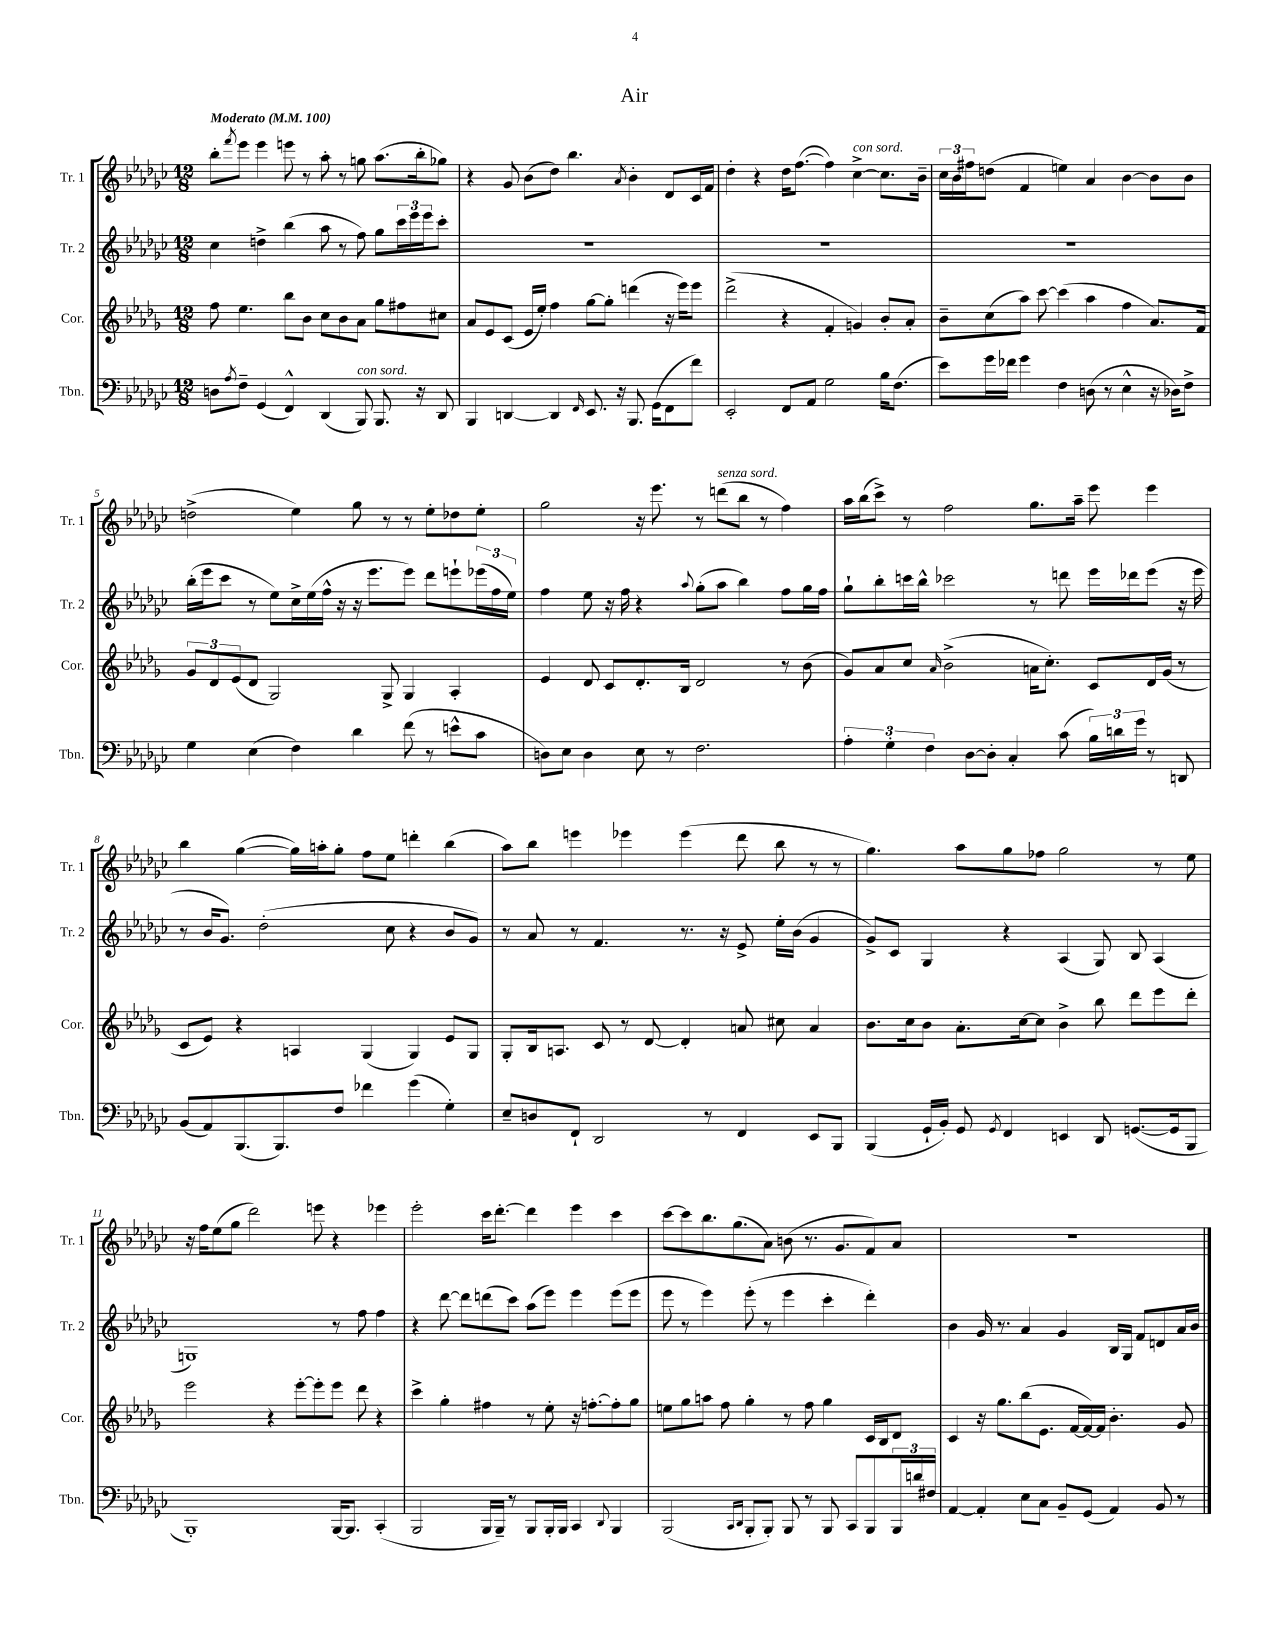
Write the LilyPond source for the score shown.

\header { title = "Air" }
<<
\new StaffGroup <<
\new Staff = "s0" \with { instrumentName = "Tr. 1" shortInstrumentName = "Tr. 1" } {
    \clef treble \key ges \major \numericTimeSignature \time 12/8 \tempo "Moderato" 4 = 100
    bes''8-. \acciaccatura { f'''8 } ees'''8 ees'''4 e'''8 r8 aes''8-. r8 g''8 aes''8.( bes''16-. ges''8) |
    r4 ges'8 bes'8( des''8) bes''4. \acciaccatura { aes'8 } bes'4-. des'8 ces'16 f'16 |
    des''4-. r4 des''16 f''8.~( f''4) ces''4~->^\markup { \italic "con sord." } ces''8. bes'16-- |
    \tuplet 3/2 { ces''16 bes'16 fis''16 } d''8( f'4 e''4) aes'4 bes'4~ bes'8 bes'8 |
    d''2->( ees''4) ges''8 r8 r8 ees''8-. des''8 ees''8-. |
    ges''2 r16 ees'''8. r8 d'''8^\markup { \italic "senza sord." }( bes''8 r8 f''4) |
    aes''16 bes''16( ces'''8->) r8 f''2 ges''8. aes''16-- ees'''8 ees'''4 |
    bes''4 ges''4~( ges''16) a''16-. ges''8-. f''8 ees''8 d'''4-. bes''4( |
    aes''8) bes''8 e'''4 ees'''4 ees'''4( des'''8 bes''8 r8 r8 |
    ges''4.) aes''8 ges''8 fes''8 ges''2 r8 ees''8 |
    r16 f''16 ees''8( ges''8 des'''2) e'''8 r4 ees'''4 |
    ees'''2-. ces'''16 des'''8.~-. des'''4 ees'''4 ces'''4 |
    ces'''8~ ces'''8 bes''8. ges''8.( aes'8) b'8( r8. ges'8. f'8) aes'8 |
    R1. \bar "|." |
}
\new Staff = "s1" \with { instrumentName = "Tr. 2" shortInstrumentName = "Tr. 2" } {
    \clef treble \key ges \major \numericTimeSignature \time 12/8
    ces''4 d''4-> bes''4( aes''8 r8 f''8) ges''8 \tuplet 3/2 { ces'''16 ees'''16 ees'''16 } ces'''8-. |
    R1. |
    R1. |
    R1. |
    bes''16-.( ees'''16 ces'''8 r8 ees''8) ces''16-> ees''16( f''16-^ r16 r16 ees'''8. ees'''8) des'''8 e'''8-! \tuplet 3/2 { ees'''16( f''16 ees''16) } |
    f''4 ees''8 r16 f''16 r4 \appoggiatura { aes''8 } ges''8-.( aes''8 bes''4) f''8 ges''16 f''16 |
    ges''8-! bes''8-. c'''16 bes''16-^ ces'''2 r8 d'''8 ees'''16 des'''16 ees'''8( r16 ees'''16 |
    r8 bes'16 ges'8.) des''2-.( ces''8 r4 bes'8 ges'8) |
    r8 aes'8 r8 f'4. r8. r16 ees'8-> ees''16-. bes'16( ges'4 |
    ges'8->) ces'8 ges4 r4 aes4( ges8) bes8 aes4( |
    g1) r8 f''8 f''4 |
    r4 des'''8~ des'''8 d'''8( ces'''8) aes''8( ees'''8) ees'''4 ees'''8( ees'''8 |
    ees'''8 r8 ees'''4) ees'''8-.( r8 ees'''4 ces'''4-. des'''4-.) |
    bes'4 ges'16 r8. aes'4 ges'4 bes16 ges16 f'8 d'8 aes'16 bes'16 \bar "|." |
}
\new Staff = "s2" \with { instrumentName = "Cor." shortInstrumentName = "Cor." } {
    \clef treble \key des \major \numericTimeSignature \time 12/8
    f''8 ees''4. bes''8 bes'8 c''8 bes'8 aes'8 ges''8 fis''8 cis''8 |
    aes'8 ees'8 c'8( ees'16 ees''16-.) f''4 ges''8~ ges''8-. d'''4( r16 ees'''16) ees'''8 |
    des'''2->( r4 f'4-. g'4) bes'8-. aes'8-. |
    bes'8-- c''8( aes''8) c'''8~ c'''4( aes''4 f''4 aes'8.) f'16 |
    \tuplet 3/2 { ges'8 des'8 ees'8( } des'8 ges2) ges8-> ges4 aes4-. |
    ees'4 des'8 c'8 des'8.-. bes16 des'2 r8 bes'8( |
    ges'8) aes'8 c''8 \grace { aes'16 } bes'2->( a'16 c''8.-.) c'8 des'16 ges'16( r8 |
    c'8 ees'8) r4 a4 ges4( ges4) ees'8 ges8 |
    ges8-. bes16 a8. c'8 r8 des'8~ des'4-. a'8 cis''8 a'4 |
    bes'8. c''16 bes'8 aes'8.-. c''16~ c''8 bes'4-> bes''8 des'''8 ees'''8 des'''8-. |
    ees'''2 r4 ees'''8~-. ees'''8-. ees'''8 des'''8 r4 |
    c'''4-> ges''4-. fis''4 r8 ees''8-. r16 f''8.~-. f''8-. ges''8 |
    e''8 ges''8 a''8 f''8 ges''4-. r8 f''8 ges''4 c'16 bes16 des'8 |
    c'4 r16 ges''8. bes''8( ees'8. f'16~ f'16~) f'16 bes'4.-. ges'8 \bar "|." |
}
\new Staff = "s3" \with { instrumentName = "Tbn." shortInstrumentName = "Tbn." } {
    \clef bass \key ges \major \numericTimeSignature \time 12/8
    d8 \acciaccatura { aes8 } f8-- ges,4( f,4-^) des,4( bes,,8^\markup { \italic "con sord." }) bes,,8. r16 des,8 |
    bes,,4 d,4~ d,4 \grace { f,16 } ees,8. r16 bes,,8. ges,16( f,8 f'8) |
    ees,2-. f,8 aes,8 ges2 bes16 f8.( |
    ees'8) ges'16 fes'16 ges'4 f4 d8( r8 ees4-^ r16 des16) f8-> |
    ges4 ees4( f4) des'4 f'8( r8 e'8-^ ces'8 |
    d8) ees8 d4 ees8 r8 f2. |
    \tuplet 3/2 { aes4-. ges4-. f4 } des8~ des8-. ces4-. ces'8( \tuplet 3/2 { bes16) d'16 ges'16 } r8 d,8 |
    bes,8( aes,8) bes,,8.( bes,,8.) f8 fes'4 ges'4( ges4-.) |
    ees8-- d8 f,8-! des,2 r8 f,4 ees,8 bes,,8 |
    bes,,4( ges,16-! bes,16-.) ges,8 \acciaccatura { ges,8 } f,4 e,4 des,8 g,8.~( g,16 bes,,8 |
    bes,,1-.) bes,,16~ bes,,8. ces,4-.( |
    bes,,2 bes,,16 bes,,16--) r8 bes,,8 bes,,16-. bes,,16 ces,4 \appoggiatura { des,8 } bes,,4 |
    bes,,2( \grace { ces,16 des,16 } bes,,8-. bes,,8-.) bes,,8 r8 bes,,8 ces,8 bes,,8 \tuplet 3/2 { bes,,16 d'16 fis16 } |
    aes,4~ aes,4-. ees8 ces8 bes,8-- ges,8( aes,4) bes,8 r8 \bar "|." |
}
>>
>>
